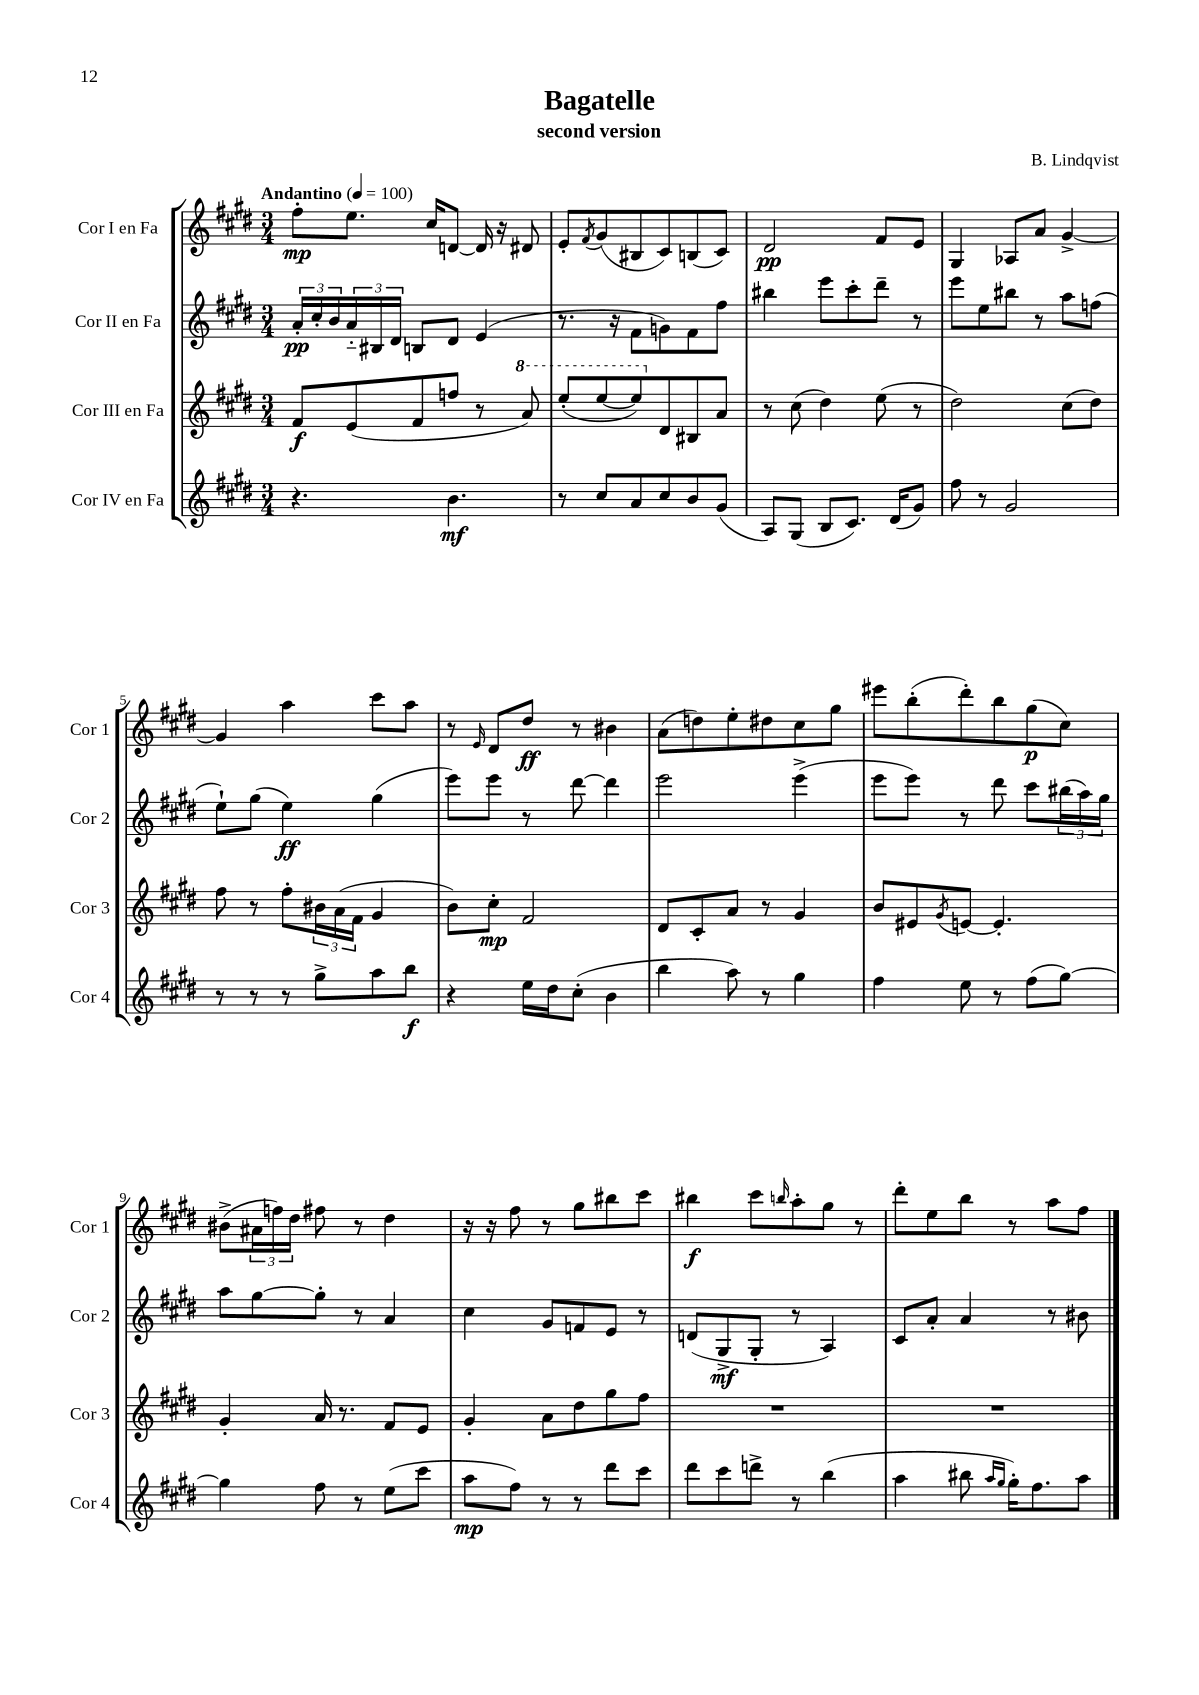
\header { title = "Bagatelle" composer = "B. Lindqvist" subtitle = "second version" }
<<
\new StaffGroup <<
\new Staff = "s0" \with { instrumentName = "Cor I en Fa" shortInstrumentName = "Cor 1" } {
    \clef treble \key e \major \numericTimeSignature \time 3/4 \tempo "Andantino" 4 = 100
    fis''8-.\mp e''8. cis''16 d'8~ d'16 r16 dis'8 |
    e'8-. \acciaccatura { fis'8 } gis'8( bis8 cis'8) b8( cis'8) |
    dis'2\pp fis'8 e'8 |
    gis4 aes8 a'8 gis'4~-> |
    gis'4 a''4 cis'''8 a''8 |
    r8 \grace { e'16 } dis'8 dis''8\ff r8 bis'4 |
    a'8( d''8) e''8-. dis''8 cis''8 gis''8 |
    eis'''8 b''8-.( dis'''8-.) b''8 gis''8\p( cis''8) |
    bis'8->( \tuplet 3/2 { ais'16 f''16) dis''16 } fis''8 r8 dis''4 |
    r16 r16 fis''8 r8 gis''8 bis''8 cis'''8 |
    bis''4\f cis'''8 \grace { b''16 } a''8-. gis''8 r8 |
    dis'''8-. e''8 b''8 r8 a''8 fis''8 \bar "|." |
}
\new Staff = "s1" \with { instrumentName = "Cor II en Fa" shortInstrumentName = "Cor 2" } {
    \clef treble \key e \major \numericTimeSignature \time 3/4
    \tuplet 3/2 { a'16-.\pp cis''16-. b'16 } \tuplet 3/2 { a'16-_ bis16 dis'16 } b8 dis'8 e'4( |
    r8. r16 fis'8 g'8) fis'8 fis''8 |
    bis''4 e'''8 cis'''8-. dis'''8-- r8 |
    e'''8 e''8 bis''8 r8 a''8 f''8( |
    e''8-!) gis''8( e''4\ff) gis''4( |
    e'''8) e'''8 r8 dis'''8~ dis'''4 |
    e'''2 e'''4->( |
    e'''8 e'''8) r8 dis'''8 cis'''8 \tuplet 3/2 { bis''16( a''16) gis''16 } |
    a''8 gis''8~ gis''8-. r8 a'4 |
    cis''4 gis'8 f'8 e'8 r8 |
    d'8( gis8->\mf gis8-. r8 a4) |
    cis'8 a'8-. a'4 r8 bis'8 \bar "|." |
}
\new Staff = "s2" \with { instrumentName = "Cor III en Fa" shortInstrumentName = "Cor 3" } {
    \clef treble \key e \major \numericTimeSignature \time 3/4
    fis'8\f e'8( fis'8 f''8 r8 \ottava #1 a''8) |
    e'''8-.( e'''8~ e'''8) \ottava #0 dis'8 bis8 a'8 |
    r8 cis''8( dis''4) e''8( r8 |
    dis''2) cis''8( dis''8) |
    fis''8 r8 fis''8-. \tuplet 3/2 { bis'16 a'16( fis'16 } gis'4 |
    b'8) cis''8-.\mp fis'2 |
    dis'8 cis'8-. a'8 r8 gis'4 |
    b'8 eis'8 \acciaccatura { gis'8 } e'8~ e'4.-. |
    gis'4-. a'16 r8. fis'8 e'8 |
    gis'4-. a'8 dis''8 gis''8 fis''8 |
    R2. |
    R2. \bar "|." |
}
\new Staff = "s3" \with { instrumentName = "Cor IV en Fa" shortInstrumentName = "Cor 4" } {
    \clef treble \key e \major \numericTimeSignature \time 3/4
    r4. b'4.\mf |
    r8 cis''8 a'8 cis''8 b'8 gis'8( |
    a8) gis8( b8 cis'8.) dis'16( gis'8) |
    fis''8 r8 gis'2 |
    r8 r8 r8 gis''8-> a''8 b''8\f |
    r4 e''16 dis''16 cis''8-.( b'4 |
    b''4 a''8) r8 gis''4 |
    fis''4 e''8 r8 fis''8( gis''8~) |
    gis''4 fis''8 r8 e''8( cis'''8 |
    a''8\mp fis''8) r8 r8 dis'''8 cis'''8 |
    dis'''8 cis'''8 d'''8-> r8 b''4( |
    a''4 bis''8 \grace { a''16 gis''16 } gis''16-.) fis''8. a''8 \bar "|." |
}
>>
>>
